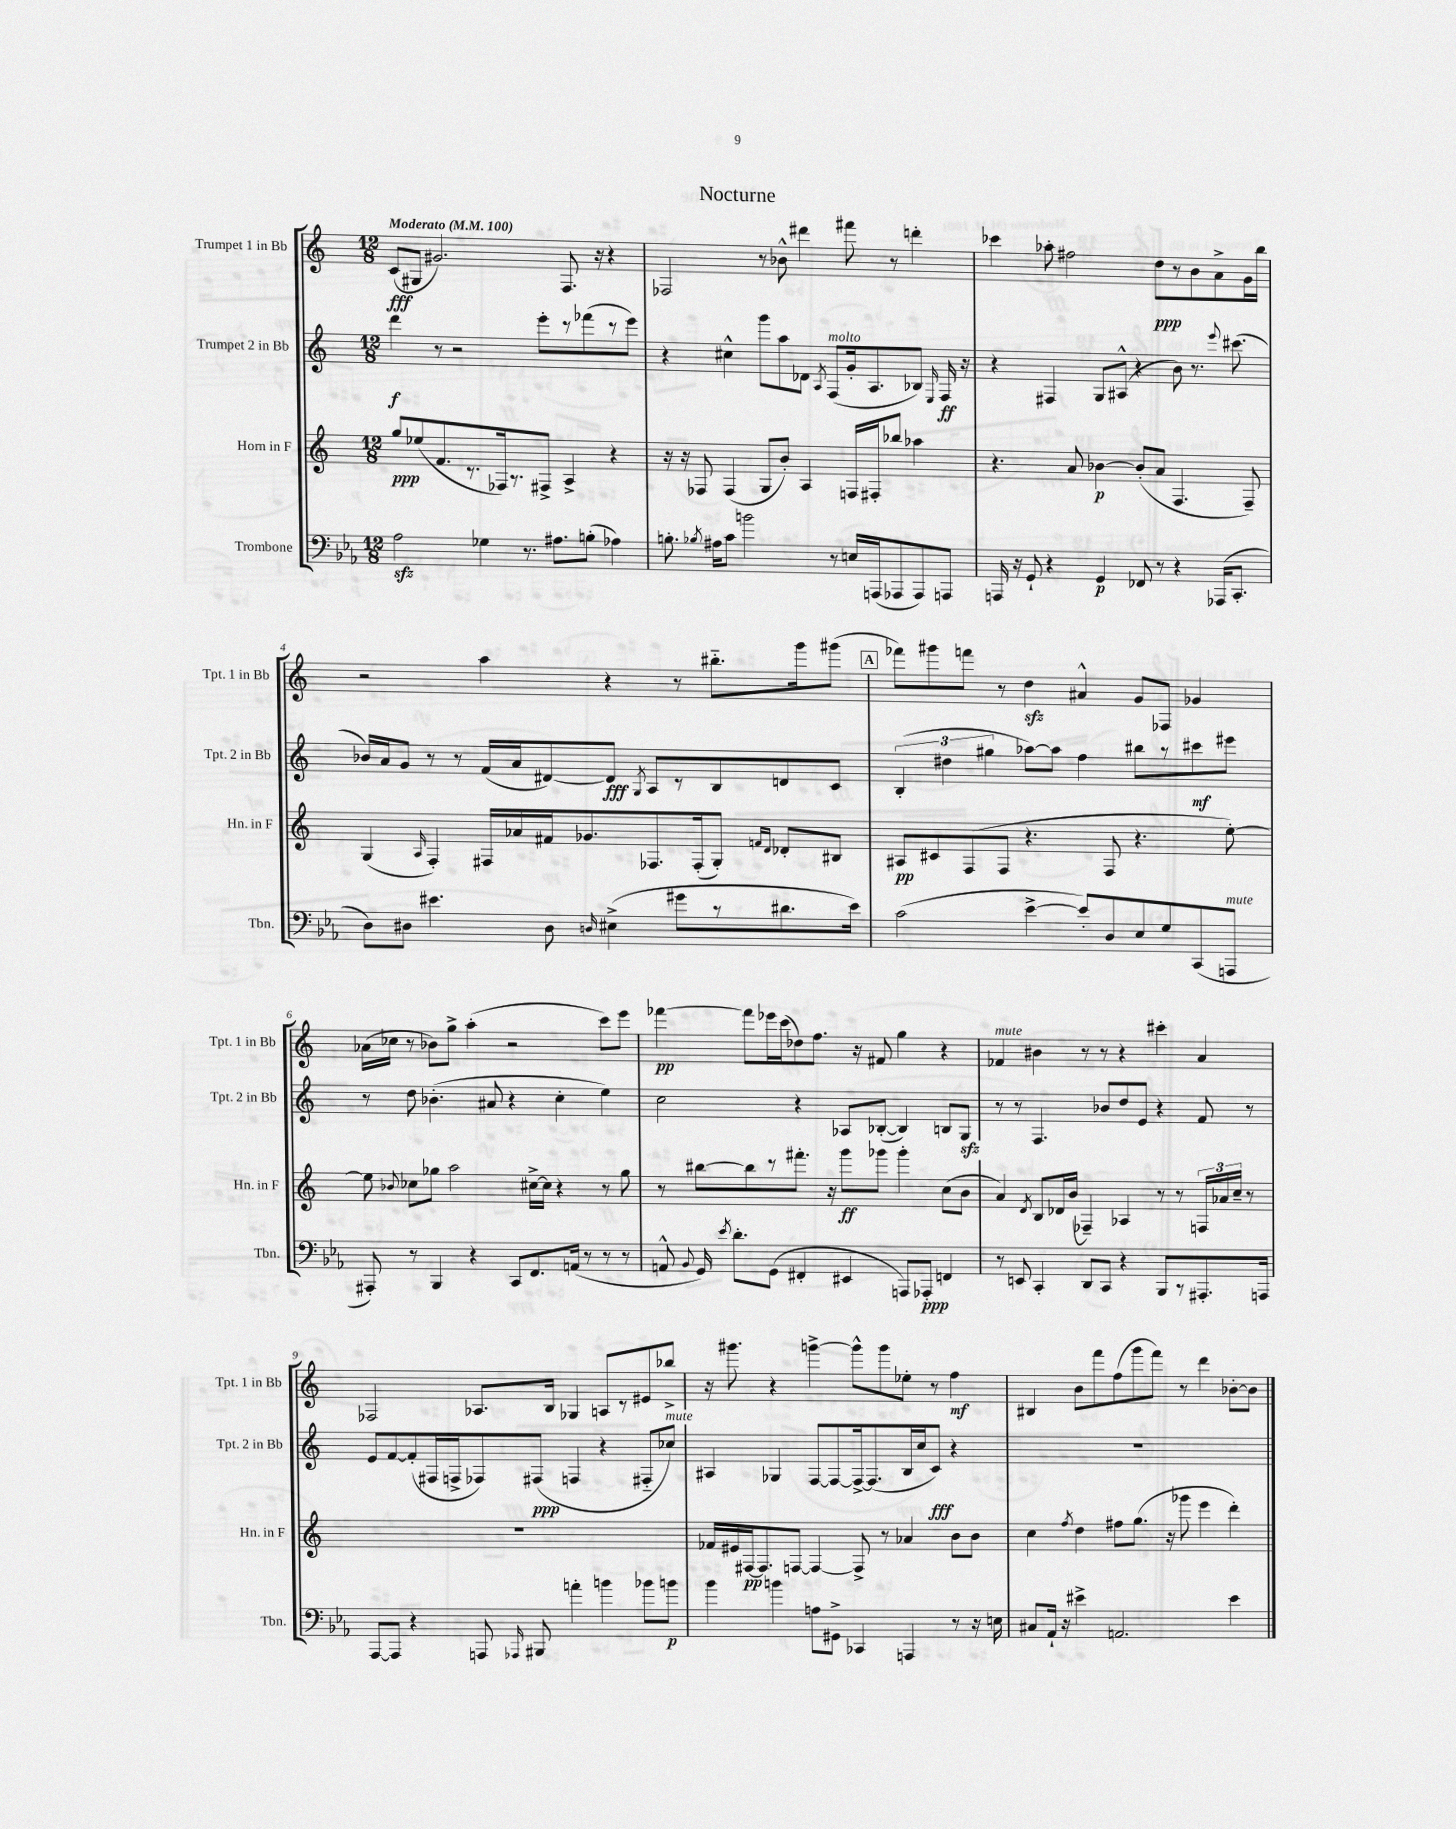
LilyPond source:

\header { title = "Nocturne" }
<<
\new StaffGroup <<
\new Staff = "s0" \with { instrumentName = "Trumpet 1 in Bb" shortInstrumentName = "Tpt. 1 in Bb" } {
    \clef treble \key c \major \numericTimeSignature \time 12/8 \tempo "Moderato" 4 = 100
    \autoBeamOff c'8[\fff( gis8] gis'2.) f8. r16 r4 |
    fes2 r8 bes'8-^ dis'''4 fis'''8 r8 d'''4-. |
    ces'''4 aes''8-. fis''2 d''8[\ppp r8 b'8 a'8-> g'16 b''16] |
    r2 a''4 r4 r8 bis''8.[-_ g'''16 gis'''8]( |
    \mark \markup { \box "A" } fes'''8[) gis'''8 f'''8] r8 d''4\sfz ais'4-^ g'8[ fes8] ges'4 |
    aes'16[( ces''16] r8 bes'8[) g''8]-> a''4-.( r2 c'''8[) e'''8] |
    fes'''4~\pp fes'''8[ ees'''16 c'''16( des''8) f''8.] r16 fis'8 g''4 r4 |
    fes'4^\markup { \italic "mute" } bis'4 r8 r8 r4 cis'''4-. a'4 |
    fes2 aes8.[ b16] ges4 a8[ r8 eis'8 bes''8]-> |
    r16 gis'''8. r4 g'''4~-> g'''8[-^ g'''8 ees''8]-. r8 f''4\mf |
    bis4 b'8[ f'''8 f''8( g'''8 f'''8]) r8 d'''4 bes'8[~-. bes'8] \bar "|." |
}
\new Staff = "s1" \with { instrumentName = "Trumpet 2 in Bb" shortInstrumentName = "Tpt. 2 in Bb" } {
    \clef treble \key c \major \numericTimeSignature \time 12/8
    \autoBeamOff d'''4\f r8 r2 e'''8[-. r8 fes'''8( r8 e'''8]) |
    r4 cis''4-^ g'''8[ a''8 des'8] \acciaccatura { a8 } f8[^\markup { \italic "molto" }( g'16-. a8. bes8]) \grace { e16 } f16\ff r16 |
    r4 fis4 g8[ ais8]-^( r4 b'8) r8. \appoggiatura { e'''8 } cis'''8.( |
    bes'16[) a'16 g'8] r8 r8 f'16[( a'16 dis'8~) dis'8]\fff \acciaccatura { g8 } a8[ r8 b8 d'8 c'8] |
    \mark \markup { \box "A" } \tuplet 3/2 { b4-.( dis''4 gis''4 } aes''8[~) aes''8] f''4 bis''8[ r8 cis'''8\mf eis'''8] |
    r8 d''8 bes'4.-.( ais'8 r4 c''4-. e''4) |
    c''2 r4 aes8[ bes8]~-.( bes4) b8[ g8]\sfz |
    r8 r8 f4. bes'8[ d''8 e'8] r4 f'8 r8 |
    e'8[ f'8~ f'8-.( fis16 f16-> fes8) fis8]\ppp( f4 r4 fis8[-_ ces''8]^\markup { \italic "mute" }) |
    ais4 ges4 f8[~ f8~ f16~-> f8.( b16 c''16 c'8]\fff) r4 |
    R1. \bar "|." |
}
\new Staff = "s2" \with { instrumentName = "Horn in F" shortInstrumentName = "Hn. in F" } {
    \clef treble \key c \major \numericTimeSignature \time 12/8
    \autoBeamOff g''8[\ppp ees''8( f'8. r8. fes16) r8. fis8]-> a4-> r4 |
    r16 r16 fes8 fes4( g8[ b'8]-.) a4 f16[ fis16-. bes''8] aes''4 |
    r4. a'8 bes'4~\p bes'8[-.( a'8] f4. f8--) |
    g4( \grace { a16 } f4-.) fis16[ aes'16 fis'16 ges'8. fes8. fes16-.( g8]-.) \grace { f'16[ d'16] } des'8[-. bis8] |
    \mark \markup { \box "A" } ais8[\pp cis'8 f8( f8] r4. f8 r4. e''8~-.) |
    e''8 \appoggiatura { bes'8 } ces''8[ ges''8] a''2 cis''16[~-> cis''16] r4 r8 ges''8 |
    r8 bis''8[~ bis''8 r8 fis'''8.]-. r16 g'''8[\ff ges'''8] ges'''4-. c''8[( b'8] |
    a'4) \acciaccatura { d'8 } b8[ des'16 b'16]( fes4--) aes4 r8 r8 \tuplet 3/2 { f16[ aes'16 c''16]-- } r8 |
    R1. |
    fes'16[ eis'16 fis16~\pp fis8. f8]~ f4~ f8-> r8 aes'4 b'8[ b'8] |
    c''4 \acciaccatura { f''8 } d''4 fis''8[ g''8.]( r16 ges'''8 e'''4 d'''4-.) \bar "|." |
}
\new Staff = "s3" \with { instrumentName = "Trombone" shortInstrumentName = "Tbn." } {
    \clef bass \key ees \major \numericTimeSignature \time 12/8
    \autoBeamOff aes2\sfz ges4 r8. ais8.[ b8]-.( aes4) |
    b8.-. \acciaccatura { bes8 } ais16[ c'8] b'2 r8 e16[ a,,16( aes,,8 aes,,8) a,,8] |
    a,,16 r16 g,8-! r4 g,4\p fes,8 r8 r4 aes,,16[( c,8.]-. |
    d8[) dis8] eis'4. dis8 \grace { d16 } eis4->( gis'8[ r8 dis'8. eis'16]) |
    \mark \markup { \box "A" } c'2( ees'4~-> ees'8[-.) d8 ees8 g8 c,8( a,,8]^\markup { \italic "mute" } |
    ais,,8-.) r8 bes,,4 r4 c,8[ f,8. a,16]( r8 r8 r8 |
    a,8-^ \appoggiatura { bes,8 } g,16) \acciaccatura { ees'8 } d'8.[-. g,8]( fis,4-. eis,4 a,,8[) aes,,8]-.\ppp f,4 |
    r8 e,8 c,4-. d,8[ c,8] r4 bes,,8[ r8 ais,,8.-. a,,16] |
    aes,,8[~ aes,,8] r4 a,,8 \grace { aes,,16 } bis,,8 a'4-. b'4 bes'8[ b'8]\p |
    bes'4 b'4 a8[ gis,8]-> ces,4 a,,4 r8 r16 e16 |
    cis8[ aes,16]-! r16 eis'4-> a,2. eis'4 \bar "|." |
}
>>
>>
